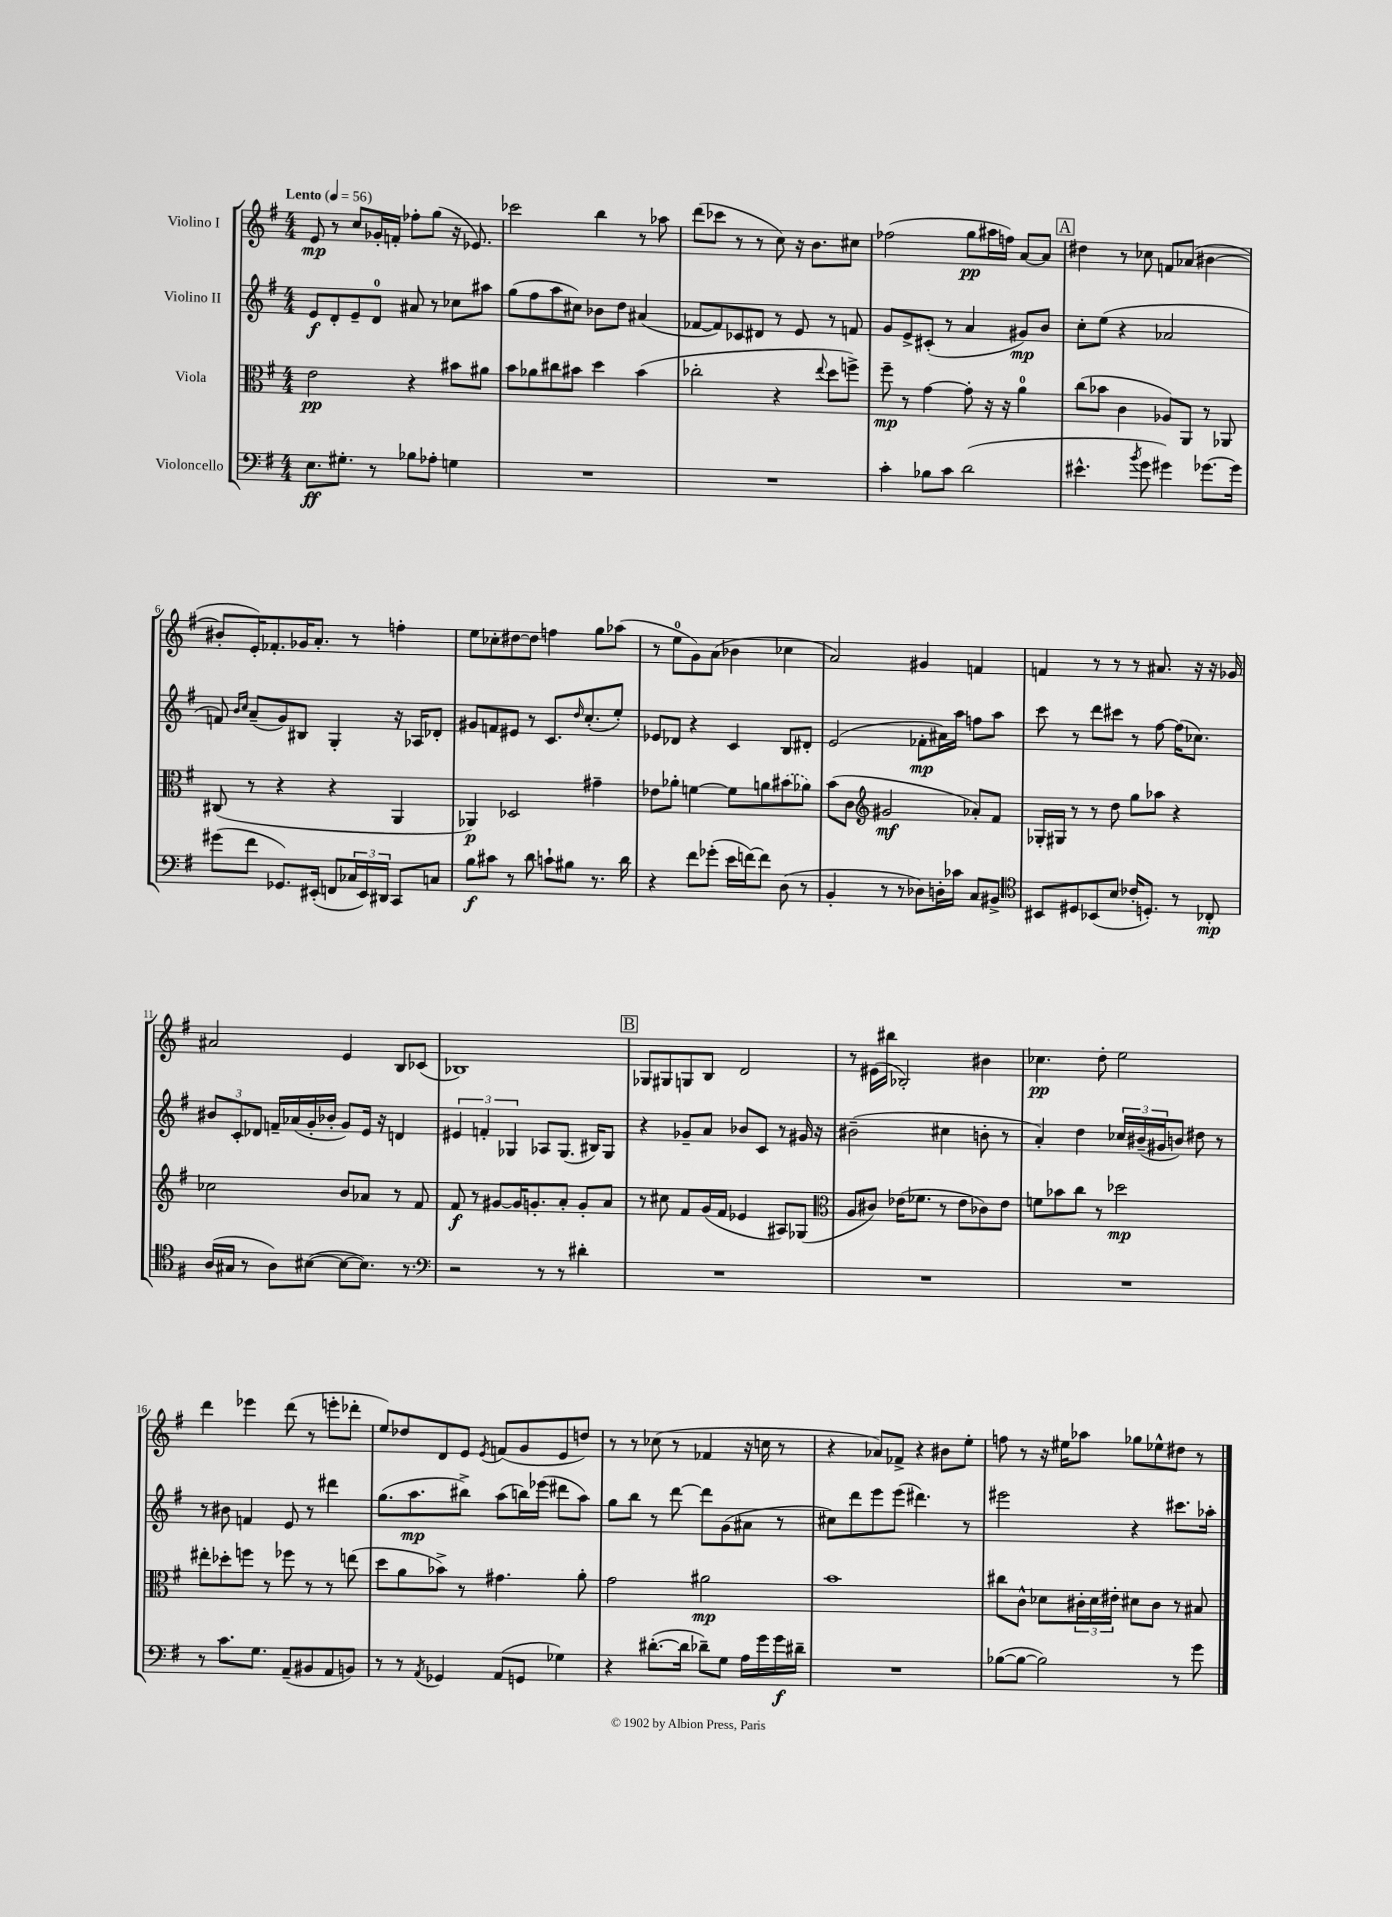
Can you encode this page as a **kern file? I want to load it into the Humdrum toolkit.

**kern	**dynam	**kern	**dynam	**kern	**dynam	**kern	**dynam
*part4	*part4	*part3	*part3	*part2	*part2	*part1	*part1
*staff4	*staff4	*staff3	*staff3	*staff2	*staff2	*staff1	*staff1
*I"Violoncello	*	*I"Viola	*	*I"Violino II	*	*I"Violino I	*
*clefF4	*	*clefC3	*	*clefG2	*	*clefG2	*
*k[f#]	*	*k[f#]	*	*k[f#]	*	*k[f#]	*
*M4/4	*	*M4/4	*	*M4/4	*	*M4/4	*
*MM56	*	*MM56	*	*MM56	*	*MM56	*
=1	=1	=1	=1	=1	=1	=1	=1
!	!	!	!	!	!	!LO:TX:a:B:t=Lento	!
8.E\L	ff	2e\	pp	8e/L	f	8e/	mp
.	.	.	.	8d'/	.	8r	.
8.G#X'\J	.	.	.	.	.	.	.
.	.	.	.	8e~/	.	8cc/L	.
8r	.	.	.	8d/J	.	16g-X'/L	.
.	.	.	.	.	.	16fn'/JJ	.
8B-X\L	.	4r	.	8a#X/	.	8ff-X'\L	.
8A-X'\J	.	.	.	8r	.	(8gg\J	.
4Gn\	.	8b#X\L	.	8cc-X\L	.	16r	.
.	.	.	.	.	.	8.e-X/)	.
.	.	8a#X\J	.	8aa#X\J	.	.	.
=2	=2	=2	=2	=2	=2	=2	=2
1r	.	8b\L	.	(8gg\L	.	2ccc-X\	.
.	.	8a-X\	.	8ff#\	.	.	.
.	.	8cc#X\	.	8aa\	.	.	.
.	.	8b#X\J	.	8cc#X\J)	.	.	.
.	.	4dd\	.	8b-X\L	.	4bb\	.
.	.	.	.	8dd\J	.	.	.
.	.	(4b#\	.	(4a#X/	.	8r	.
.	.	.	.	.	.	8aa-X\	.
=3	=3	=3	=3	=3	=3	=3	=3
1r	.	2cc-X'\	.	[8f-X/L	.	(8ddd\L	.
.	.	.	.	8f-/])	.	8ccc-X\J	.
.	.	.	.	8c-X/	.	8r	.
.	.	.	.	8d#X/J	.	8r	.
.	.	4r	.	8r	.	8cc\)	.
.	.	.	.	8e/	.	16r	.
.	.	.	.	.	.	8.b\L	.
.	.	8qqee/	.	.	.	.	.
.	.	8dd\L	.	8r	.	.	.
.	.	8ffn^\J)	.	8fn/	.	8cc#X\J	.
=4	=4	=4	=4	=4	=4	=4	=4
4c'\	.	8ff#~\	mp	8g/L	.	(2ff-X\	.
.	.	8r	.	8e^/	.	.	.
8B-X\L	.	[4g\	.	(8c#X'/J	.	.	.
8c\J	.	.	.	8r	.	.	.
(2d\	.	8g'\]	.	4a/	.	8gg\L	pp
.	.	16r	.	.	.	16aa#X\L	.
.	.	16r	.	.	.	16ffn\JJ)	.
.	.	4a\	.	8g#X/L)	mp	[8a/L	.
.	.	.	.	8b/J	.	8a/J]	.
!!LO:REH:place=s1:t=A
=5	=5	=5	=5	=5	=5	=5	=5
4.e#X^^\	.	(8cc\L	.	8cc'\L	.	4dd#X\	.
.	.	8b-X\J	.	(8ee\J	.	.	.
.	.	4c\	.	4r	.	8r	.
8qb/	.	.	.	.	.	.	.
8g\	.	.	.	.	.	8cc-X\	.
4g#X\)	.	8A-X/L)	.	2a-X/	.	8fn/L	.
.	.	8AA/J	.	.	.	(8a-X/J	.
[8.g-X\L	.	8r	.	.	.	[4b#X\	.
.	.	8AA-X/	.	.	.	.	.
16g-\Jk]	.	.	.	.	.	.	.
!!LO:LB:g=z
=6	=6	=6	=6	=6	=6	=6	=6
(8g#X\L	.	(8C#X/	.	8fn/)	.	8b#X'/L]	.
.	.	.	.	16qqb/LL	.	.	.
.	.	.	.	16qqcc/JJ	.	.	.
8f#\J	.	8r	.	(8a~/L	.	16e'/K)	.
.	.	.	.	.	.	8.f-X'/	.
8.GG-X/L)	.	4r	.	8g/)	.	.	.
.	.	.	.	8B#X/J	.	16g-X/K	.
(16EE#X'/Jk	.	.	.	.	.	8.a'/J	.
8FFn/L	.	4r	.	4G'/	.	.	.
24C-X/L	.	.	.	.	.	8r	.
24EE#/)	.	.	.	.	.	.	.
24DD#X/JJ	.	.	.	.	.	.	.
8CC/L	.	4AA/	.	16r	.	4ffn'\	.
.	.	.	.	16A-X/KL	.	.	.
8Cn/J	.	.	.	8d-X'/J	.	.	.
=7	=7	=7	=7	=7	=7	=7	=7
8B\L	f	4AA-X/)	p	8g#X/L	.	8ee\L	.
8c#X\J	.	.	.	8fn/	.	8cc-X'\	.
8r	.	2D-X/	.	8e#X/J	.	[8dd#X\	.
8d\	.	.	.	8r	.	8dd#\J]	.
8cn`\L	.	.	.	8.c/L	.	4ffn\	.
8B#X\J	.	.	.	.	.	.	.
.	.	.	.	16qqdd/	.	.	.
.	.	.	.	(8.cc'/	.	.	.
8.r	.	4g#X~\	.	.	.	8gg\L	.
.	.	.	.	8ee'/J)	.	(8aa-X\J	.
16d\	.	.	.	.	.	.	.
=8	=8	=8	=8	=8	=8	=8	=8
4r	.	8e-X\L	.	8e-X/L	.	8r	.
.	.	8a-X'\J	.	8d-X/J	.	8ee\L	.
8f#\L	.	[4fn\	.	4r	.	8g\)	.
(8g-X'\J	.	.	.	.	.	(8a\J	.
16e\LL	.	8f\L]	.	4c/	.	4b-X\	.
[16fn\J)	.	.	.	.	.	.	.
8f\J]	.	8an\	.	.	.	.	.
(8D\	.	(8b#X\	.	8B/L	.	4cc-X\	.
8r	.	8a-X\J)	.	8d#X'/J	.	.	.
=9	=9	=9	=9	=9	=9	=9	=9
4BB'/	.	(8b\L	.	(2e/	.	2a/)	.
.	.	8c\J	.	.	.	.	.
*	*	*clefG2	*	*	*	*	*
8r	.	2g#X/	mf	.	.	.	.
8r	.	.	.	.	.	.	.
8D-X\L)	.	.	.	8f-X'\L	mp	4g#X/	.
16Dn'\L	.	.	.	16a#X\L)	.	.	.
16c-X\JJ	.	.	.	16aa\JJ	.	.	.
8C/L	.	8a-X'/L)	.	8ffn\L	.	4fn/	.
8BB#X^/J	.	8f#/J	.	8aa\J	.	.	.
=10	=10	=10	=10	=10	=10	=10	=10
*clefC4	*	*	*	*	*	*	*
8BB#X/L	.	16G-X'/LL	.	8ccc\	.	4fn/	.
.	.	16G#X/JJ	.	.	.	.	.
8D#X/	.	8r	.	8r	.	.	.
(8BB-X/	.	8r	.	8ddd\L	.	8r	.
8B/J	.	8dd\	.	8ccc#X\J	.	8r	.
16c-X'/KL	.	8gg\L	.	8r	.	8r	.
8.Dn'/J)	.	.	.	.	.	.	.
.	.	8aa-X\J	.	[8ff#\	.	8.a#X/	.
8r	.	4r	.	(16ff#\KL]	.	.	.
.	.	.	.	8.cc-X\J)	.	16r	.
8C-X'/	mp	.	.	.	.	16r	.
.	.	.	.	.	.	16g-X/	.
!!LO:LB:g=z
=11	=11	=11	=11	=11	=11	=11	=11
(16A/LL	.	2cc-X\	.	12b#X/L	.	2a#X/	.
16G#X/JJ	.	.	.	.	.	.	.
.	.	.	.	12c'/	.	.	.
8r	.	.	.	.	.	.	.
.	.	.	.	12d-X/J	.	.	.
8A\L)	.	.	.	16fn~/LL	.	.	.
.	.	.	.	(16a-X/	.	.	.
([8B#X\J	.	.	.	16g'/	.	.	.
.	.	.	.	16b-X'/JJ	.	.	.
8B#\L_	.	8b/L	.	8g/L)	.	4e/	.
8.B#\J])	.	8a-X/J	.	16e/Jk	.	.	.
.	.	.	.	16r	.	.	.
.	.	8r	.	4dn/	.	8B/L	.
8.r	.	.	.	.	.	.	.
.	.	8f#/	.	.	.	(8c-X/J	.
=12	=12	=12	=12	=12	=12	=12	=12
*clefF4	*	*	*	*	*	*	*
2r	.	8f#/	f	6e#X/	.	1B-X)	.
.	.	8r	.	.	.	.	.
.	.	.	.	6fn'/	.	.	.
.	.	[8g#X/L	.	.	.	.	.
.	.	.	.	6G-X/	.	.	.
.	.	16g#/K]	.	.	.	.	.
.	.	8.gn'/	.	.	.	.	.
8r	.	.	.	8A-X/L	.	.	.
8r	.	8a'/J	.	(8.G-/J	.	.	.
4d#X'\	.	8g'/L	.	.	.	.	.
.	.	.	.	16B#X/KL)	.	.	.
.	.	8a/J	.	8G-/J	.	.	.
!!LO:REH:place=s1:t=B
=13	=13	=13	=13	=13	=13	=13	=13
1r	.	8r	.	4r	.	8G-X/L	.
.	.	8cc#X\	.	.	.	8G#X/	.
.	.	8f#/L	.	8g-X~/L	.	8Gn/	.
.	.	(16g/L	.	8a/J	.	8B/J	.
.	.	16f#/JJ	.	.	.	.	.
.	.	4e-X/	.	8b-X/L	.	2d/	.
.	.	.	.	8c/J	.	.	.
.	.	8A#X/L)	.	8r	.	.	.
.	.	(8G-X/J	.	16g#X/	.	.	.
.	.	.	.	16r	.	.	.
=14	=14	=14	=14	=14	=14	=14	=14
*	*	*clefC3	*	*	*	*	*
1r	.	8A/L	.	(2b#X~\	.	8r	.
.	.	8c#X/J)	.	.	.	(16e#X\LL	.
.	.	.	.	.	.	16bb#X\JJ	.
.	.	(16e-X\KL	.	.	.	2B-X'/)	.
.	.	8.f-X\J	.	.	.	.	.
.	.	8r	.	4cc#X\	.	.	.
.	.	8e-\L	.	.	.	.	.
.	.	8c-X\)	.	8bn'\	.	4b#X\	.
.	.	8e-\J	.	8r	.	.	.
=15	=15	=15	=15	=15	=15	=15	=15
1r	.	8fn\L	.	4a'/)	.	4.cc-X\	pp
.	.	8b-X\	.	.	.	.	.
.	.	8cc\J	.	4dd\	.	.	.
.	.	8r	.	.	.	8dd'\	.
.	.	2dd-X\	mp	24cc-X/LL	.	2ee\	.
.	.	.	.	(24b#X~/	.	.	.
.	.	.	.	24g#X/J	.	.	.
.	.	.	.	8bn/J)	.	.	.
.	.	.	.	8dd#X\	.	.	.
.	.	.	.	8r	.	.	.
!!LO:LB:g=z
=16	=16	=16	=16	=16	=16	=16	=16
8r	.	8ee#X'\L	.	8r	.	4ddd\	.
8.c\L	.	8dd-X'\	.	8b#X\	.	.	.
.	.	8ffn\J	.	4fn/	.	4eee-X\	.
8.G\J	.	.	.	.	.	.	.
.	.	8r	.	.	.	.	.
(8AA~/L	.	8ff-X\	.	8e/	.	(8ddd\	.
8BB#X/	.	8r	.	8r	.	8r	.
8AA/	.	8r	.	4ddd#X\	.	8eeen'\L	.
8BBn/J)	.	(8een\	.	.	.	8ddd-X'\J	.
=17	=17	=17	=17	=17	=17	=17	=17
8r	.	8dd\L	.	(8.gg\L	.	8ee/L)	.
8r	.	8a\	.	.	.	8dd-X/	.
.	.	.	.	8.aa\	mp	.	.
8qAA/	.	.	.	.	.	.	.
4GG-X/	.	8b-X^\J)	.	.	.	8d/	.
.	.	8r	.	8bb#X^\J)	.	8e/J	.
.	.	.	.	.	.	8qe/	.
(8AA/L	.	4.g#X\	.	(8aa\L	.	(8fn/L	.
8GGn/J	.	.	.	16bbn\L)	.	8g/	.
.	.	.	.	(16eee-X\JJ	.	.	.
4G-X\)	.	.	.	8ddd#X\L	.	8e/	.
.	.	8a'\	.	8aa\J)	.	8ddn/J)	.
=18	=18	=18	=18	=18	=18	=18	=18
4r	.	2g\	.	8gg\L	.	8r	.
.	.	.	.	8bb\J	.	8r	.
([8.d#X'\L	.	.	.	8r	.	(8cc-X\	.
.	.	.	.	[8ddd\	.	8r	.
16d#\Jk]	.	.	.	.	.	.	.
8d-X~\L)	.	2a#X\	mp	8ddd\L]	.	4f-X/	.
8G\J	.	.	.	(8g\	.	.	.
16A\LL	.	.	.	8a#X\J	.	16r	.
16g\	.	.	.	.	.	16ccn\	.
16g\	f	.	.	8r	.	8r	.
16d#X~\JJ	.	.	.	.	.	.	.
=19	=19	=19	=19	=19	=19	=19	=19
1r	.	1b	.	8cc#X\L)	.	4r	.
.	.	.	.	8ddd\	.	.	.
.	.	.	.	8eee\	.	8a-X/L)	.
.	.	.	.	(8eee\J	.	8f-X^/J	.
.	.	.	.	4.ddd#X\)	.	4r	.
.	.	.	.	.	.	8b#X\L	.
.	.	.	.	8r	.	8ee'\J	.
=20	=20	=20	=20	=20	=20	=20	=20
([8B-X\L	.	8cc#X\L	.	2eee#X\	.	8ffn\	.
8B-\J_	.	8c^^\J	.	.	.	8r	.
2B-\])	.	8d-X\L	.	.	.	16r	.
.	.	.	.	.	.	16ee#X\KL	.
.	.	24c#X'\L	.	.	.	8aa-X\J	.
.	.	24d-\	.	.	.	.	.
.	.	24e#X'\JJ	.	.	.	.	.
.	.	8d#X\L	.	4r	.	8gg-X\L	.
.	.	8c#\J	.	.	.	8ee-X^^\	.
8r	.	8r	.	8.ccc#X\L	.	8dd#X\J	.
8g\	.	8B#X/	.	.	.	8r	.
.	.	.	.	16aa-X'\Jk	.	.	.
==	==	==	==	==	==	==	==
*-	*-	*-	*-	*-	*-	*-	*-
